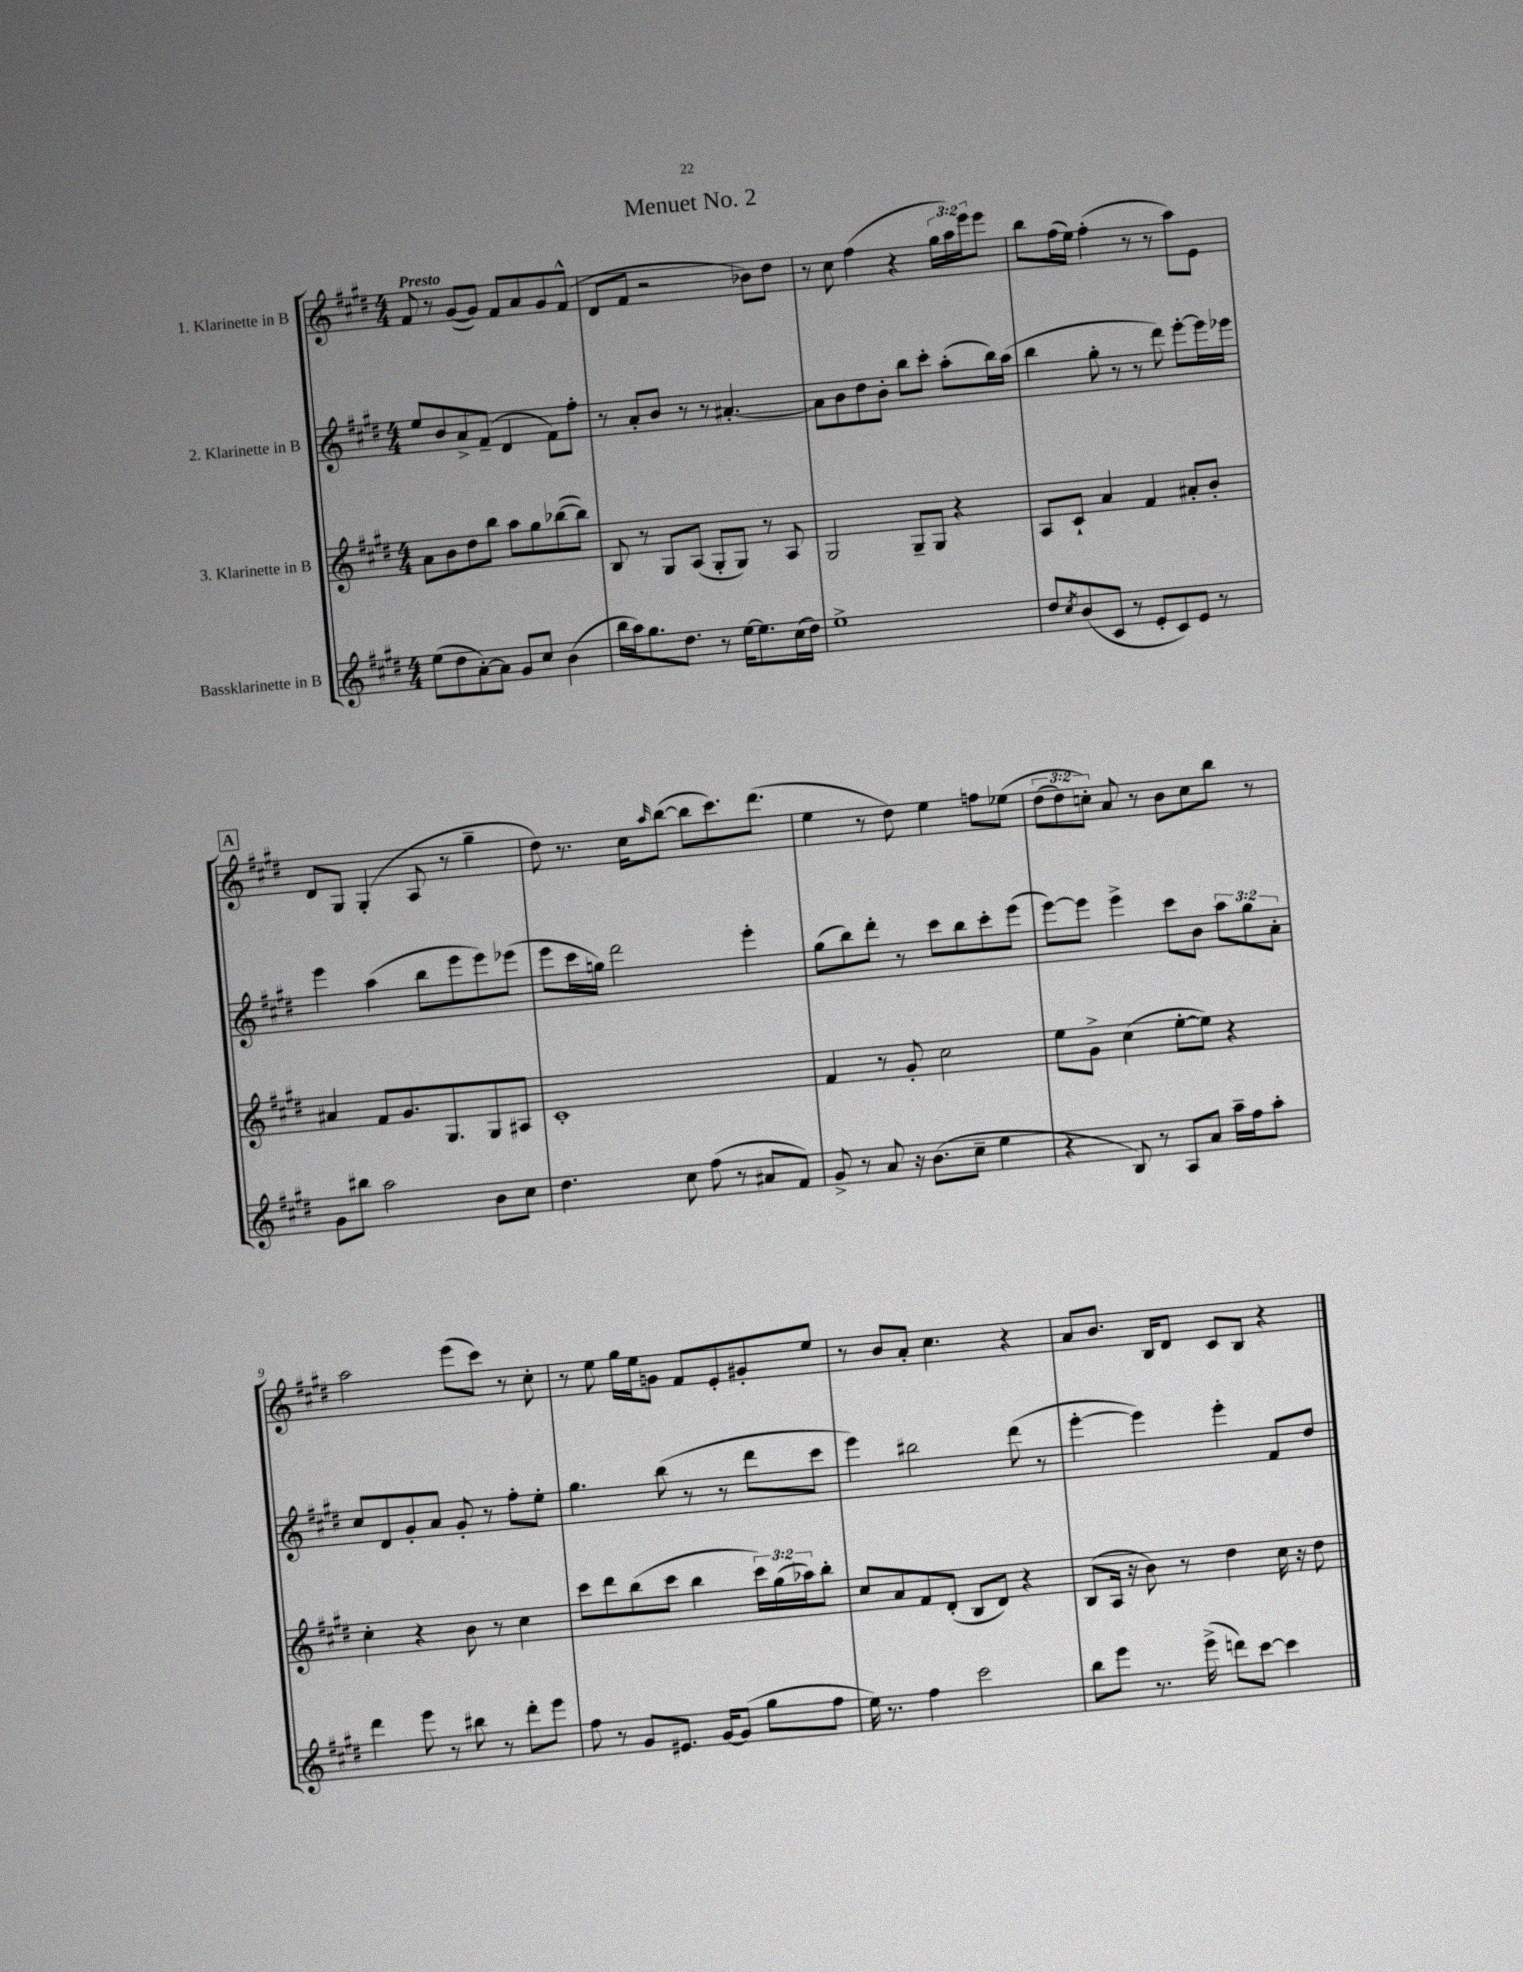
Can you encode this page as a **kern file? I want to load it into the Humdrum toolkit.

**kern	**kern	**kern	**kern
*staff4	*staff3	*staff2	*staff1
*clefG2	*clefG2	*clefG2	*clefG2
*k[f#c#g#d#]	*k[f#c#g#d#]	*k[f#c#g#d#]	*k[f#c#g#d#]
*M4/4	*M4/4	*M4/4	*M4/4
(8ee\L	8a\L	8ee/L	8f#/
8dd#\	8b\	8b/	8r
[8a'\)	8dd#\	8a^/	([8g#/L
8a\]J	8bb\J	(8f#~/J	8g#/]J)
8g#/L	8aa\L	4d#/	8f#/L
8cc#/J	8gg#\	.	8a/
(4b\	([8bb-\	8f#\L)	8g#/
.	8bb-\]J)	8ff#'\J	(8f#^^/J
=	=	=	=
16bb\LL	8B/	8r	8d#/L
16aa\J)	.	.	.
8.gg#\	8r	8a'/L	8f#/J
.	8G#/L	8b/J	2r
8.dd#\J	.	.	.
.	(8A/J	8r	.
8r	8G#'/L	8r	.
[16ee\LK	8G#/J)	[4.a#'/	.
8.ee\]	.	.	.
.	8r	.	8b-\L)
(16cc#\L	8A/	.	8dd#\J
16dd#\JJ)	.	.	.
=	=	=	=
1ee^	2G#/	8a#\]L	8r
.	.	8b\	8cc#\
.	.	8dd#\	(4ff#\
.	.	8b'\J	.
.	8G#~/L	8bb\L	4r
.	8G#/J	8ccc#'\J	.
.	4r	(8aa'\L	24gg#\LL
.	.	.	24aa\)
.	.	.	24eee\J
.	.	16bb\L)	8eee\J
.	.	(16aa\JJ	.
=	=	=	=
8dd#/L	8A/L	4bb\	8bb\L
8qcc#/	.	.	.
(8b/	8c#`/J	.	(16ff#\L
.	.	.	16ee\JJ)
8c#/J	4a/	8gg#'\	(4ff#'\
8r	.	8r	.
8e'/L	4f#/	8r	8r
8c#/)	.	8ddd#\)	8r
8e/J	8a#'/L	[8eee'\L	8aa\L)
8r	8b'/J	16eee\]L	8e\J
.	.	16eee-\JJ	.
=	=	=	=
8g#\L	4a#/	4eee\	8d#/L
8bb#\J	.	.	8G#/J
2aa\	8f#/L	(4aa\	(4G#'/
.	8.g#/	.	.
.	.	8bb\L	8A/
.	8.G#/	.	.
.	.	8eee\	8r
8b\L	8G#/	8eee\)	4gg#~\
8cc#\J	8A#/J	(8eee-\J	.
=	=	=	=
4.dd#\	1c#'	8eee\L	8dd#\)
.	.	16ccc#\L	8.r
.	.	16gg\JJ)	.
.	.	2ddd#\	.
.	.	.	16cc#\LK
.	.	.	16qqaa/
8cc#\	.	.	([8bb\J
(8ff#\	.	.	8bb\]L
8r	.	.	8.ccc#\)
8a#/L	.	4eee'\	.
.	.	.	(8.ddd#\J
8f#/J)	.	.	.
=	=	=	=
8g#^/	4f#/	(8gg#\L	4ee\
8r	.	8bb\)	.
8a/	8r	8ddd#'\J	8r
16r	8g#'/	8r	8dd#\)
(8.b\L	.	.	.
.	2cc#\	8ccc#\L	4ee\
8cc#~\J	.	8bb\	.
4ee\	.	8ccc#'\	8ff\L
.	.	(8eee\J	&(8ee-\J
=	=	=	=
4r	8ee\L	[8eee\L)	(12dd#\L
.	.	.	12dd#\)
.	8g#^\J	8eee\]J	.
.	.	.	12cc'\J&)
8B/)	(4cc#\	4eee^\	8a/
8r	.	.	8r
8A/L	[8ee'\L	8ccc#\L	8b\L
8a/J	8ee\]J)	8b\J	8cc\
16aa~\LL	4r	12aa\L	8bb\J
16ff#\J	.	.	.
.	.	12gg#\	.
8aa'\J	.	.	8r
.	.	12a'\J	.
=	=	=	=
4ddd#\	4cc#'\	8cc#/L	2aa\
.	.	8d#/	.
8eee\	4r	8g#'/	.
8r	.	8a/J	.
8bb#\	8b\	8g#'/	(8eee\L
8r	8r	8r	8ccc#\J)
8ddd#'\L	4cc#\	8ff#'\L	8r
8eee\J	.	8ee'\J	8cc#'\
=	=	=	=
8ff#\	8ccc#\L	4.gg#\	8r
8r	8ddd#\	.	8ee\
8g#/L	(8bb\	.	16gg#\LL
.	.	.	16ee\J
8.e#/J	8ccc#\J	(8bb\	8g\J
.	4bb\	8r	8f#/L
[16g#/LK	.	.	.
(8g#/]J	.	8r	8e'/
8gg#\L	24ccc#\LL)	8ddd#\L	8g#'/
.	(24gg#\	.	.
.	24aa-\J)	.	.
8ff#\J	8bb'\J	8ccc#\J	8ee/J
=	=	=	=
16ee\)	8cc#/L	4eee\)	8r
8.r	.	.	.
.	8a/	.	8b/L
4ff#\	8f#/	2bb#\	8a'/J
.	(8d#'/J	.	4.cc#\
2ccc#\	8B/L	.	.
.	8d#/J)	.	.
.	4r	(8ddd#\	4r
.	.	8r	.
=	=	=	=
8bb\L	(8B/L	[4eee'\	8a/L
8eee\J	16A/Jk	.	8.b/J
.	16r	.	.
8.r	8b\)	4eee\])	.
.	.	.	16B/LK
.	8r	.	8d#/J
(16eee^\	.	.	.
8ddd\L)	4dd#\	4eee'\	8c#/L
[8ccc#\J	.	.	8B/J
4ccc#\]	16cc#\	8f#/L	4r
.	16r	.	.
.	8dd#\	8dd#/J	.
==	==	==	==
*-	*-	*-	*-
